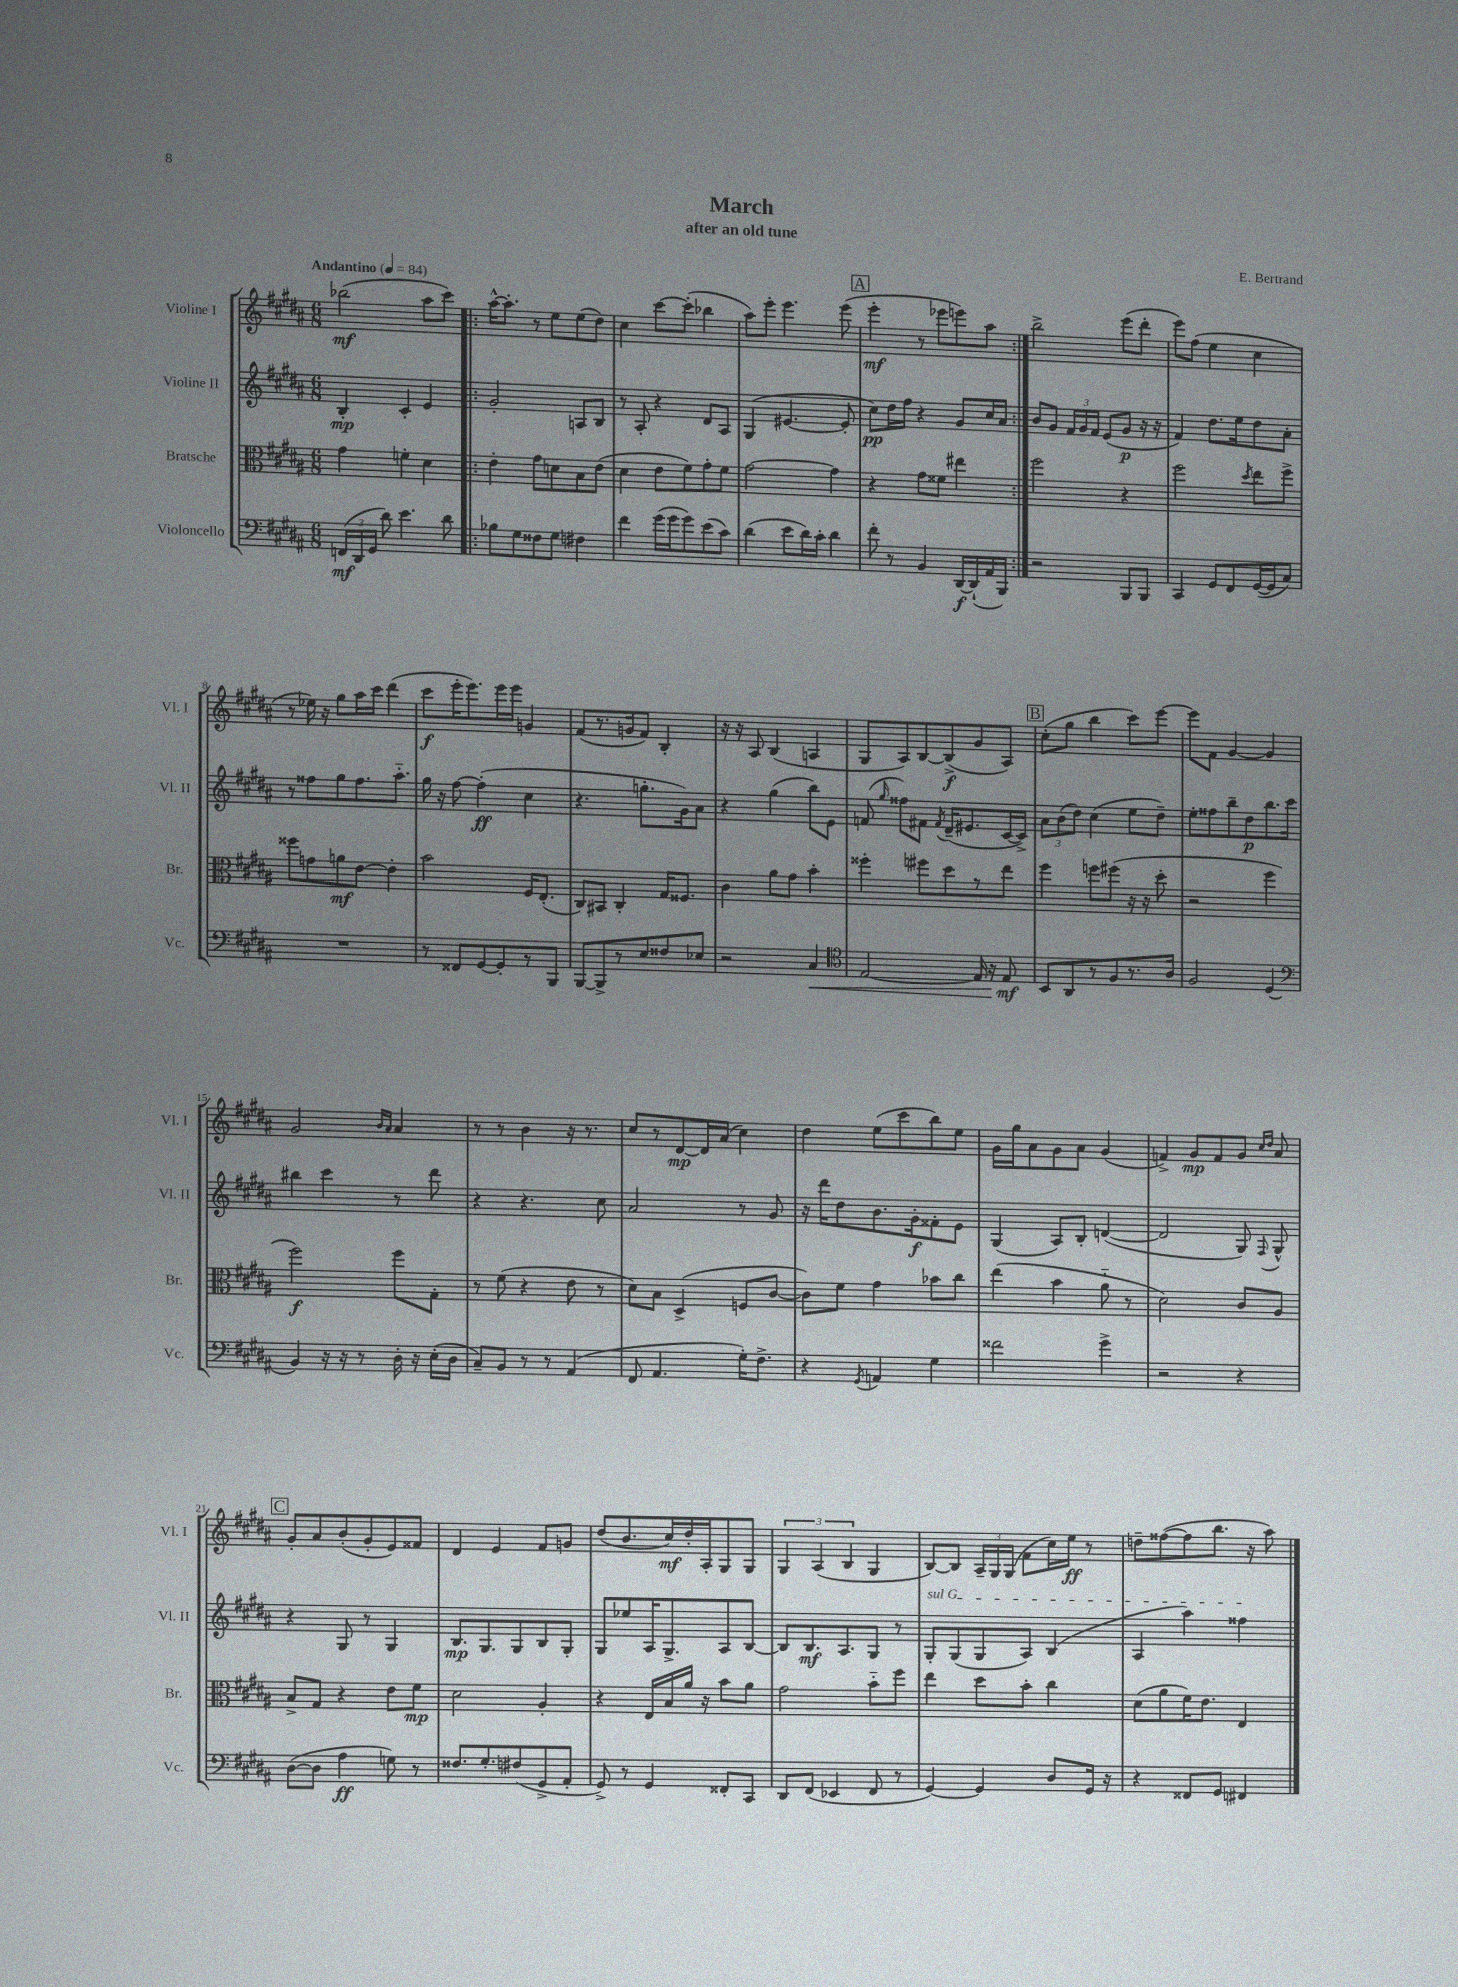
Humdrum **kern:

**kern	**kern	**kern	**kern
*staff4	*staff3	*staff2	*staff1
*clefF4	*clefC3	*clefG2	*clefG2
*k[f#c#g#d#a#]	*k[f#c#g#d#a#]	*k[f#c#g#d#a#]	*k[f#c#g#d#a#]
*M6/8	*M6/8	*M6/8	*M6/8
*MM84	*MM84	*MM84	*MM84
(24FF/LL	4g#\	4B'/	(2bb-\
24DD#/	.	.	.
24GG#/JJ	.	.	.
8d#\)	.	.	.
4.e\	4f'\	4c#'/	.
.	4d#\	4e/	8aa#\L
8d#\	.	.	8ccc#\J)
=!|:	=!|:	=!|:	=!|:
8B-\L	4e'\	2g#'/	[16aa#^^\LK
.	.	.	8.aa#'\]J
8G#\	.	.	.
8F##\	8g#\L	.	8r
8G#\J	8d\	.	8ee\L
4F#\	8B\	8A/L	(8ee\
.	(8e\J	8B/J	8dd#\J)
=	=	=	=
4f#\	4d#\	8r	4cc#\
.	.	8A#'/	.
(16g#\LL	8e\L	4r	[8ccc#\L
16g#\J	.	.	.
8g#\)	8f#\)	.	(8ccc#'\]J
(8e\	8g#'\	8d#/L	4bb-\
8c#\J)	8f#\J	8A#/J	.
=	=	=	=
(4d#\	[2g#\	(4G#/	8aa#\L)
.	.	.	8eee'\J
8e\L	.	[4.e#/	4.eee\
16d#\L)	.	.	.
16c#'\JJ	.	.	.
4d#\	4g#\]	.	.
.	.	8e#'/]	(8eee\
=	=	=	=
8f#'\	4r	8cc#\L)	4eee'\
8r	.	16dd#\L	.
.	.	16ff#\JJ	.
4BB/	8g#\L	4r	8r
.	8f##\J	.	8eee-\L
[16DD#/LL	4ee#\	8g#/L	8eee\)
(16DD#`/]	.	.	.
16AA#/	.	16cc#/L	8aa#\J
16BBB/JJ)	.	16a#/JJ	.
=:|!	=:|!	=:|!	=:|!
2r	2ff#\	8b/L	2bb^\
.	.	8g#/J	.
.	.	24f#/LL	.
.	.	24g#/	.
.	.	24f#/JJ	.
.	.	(8e/L	.
8BBB/L	4r	8g#/J	(8eee\L
8BBB/J	.	16r	8ddd#'\J
.	.	16r	.
=	=	=	=
4CC#/	2ff#\	4f#/)	8eee\L)
.	.	.	(8ff#\J
8GG#/L	.	8.dd#\L	4ee\
8FF#/	.	.	.
.	.	16ee\k	.
.	8qdd#/	.	.
([16GG#/L	8ee\L	8dd#\	4cc#\
16GG#/]J	.	.	.
8C#/J)	8ff#^\J	8a#'\J	.
=	=	=	=
2.r	8ff##\L	8r	8r
.	8g\	8ff##\L	16ee-\)
.	.	.	16r
.	8a\	8gg#\	8gg#\L
.	[8e\J	8.ff##\	16aa#\L
.	.	.	16ccc#\JJ
.	4e'\]	.	(4ddd#\
.	.	8.aa#'~\J	.
=	=	=	=
8r	2b\	16gg#\	8ccc#\L
.	.	16r	.
8FF##/L	.	[8ff#\	16eee'\K
.	.	.	8.eee\)
[8GG#/	.	(4ff#'\]	.
8GG#'/]	.	.	16eee\L
.	.	.	16eee\JJ
8r	16F#/LK	4cc#\	4g/
.	(8.E'/J	.	.
8BBB/J	.	.	.
=	=	=	=
[8BBB/L	8C#/L)	4.r	(8f#/L
8BBB^/]	8BB#/J	.	8.r
8r	4C#'/	.	.
.	.	.	16g/k
8E/	.	8.gg'\L	8f#/J)
8F##/	16G#/LK	.	4B'/
.	8.F##/J	16g#\k)	.
8E-/J	.	8a#\J	.
=	=	=	=
2r	4c#\	4r	16r
.	.	.	16r
.	.	.	8A#/
.	8a#\L	(4gg#\	(4B/
.	8g#\J	.	.
4C#/	4b'\	8bb\L)	4A/
.	.	8e\J	.
=	=	=	=
*clefC4	*	*	*
[2E/	4ff##'\	(8f/	8G#/L
.	.	16qqgg#/	.
.	.	8ff##\L)	8A#/)
.	8ff#\L	8f#\J	[8B/
.	.	8qf#/	.
.	8dd#\	(16d#~/LK	(8B^/]
.	.	8.e#/	.
16E/]	8r	.	8g#/
16r	.	.	.
8E/	8ee\J	[16c#/L	8A#/J)
.	.	16c#^/]JJ)	.
=	=	=	=
8BB/L	4ff#\	12a#\L	(8cc#'\L
.	.	(12b\	.
8AA#/	.	.	8gg#\J
.	.	12dd#\J)	.
8r	8ff\L	(4cc#\	4bb\
8F#/	(8ff#\J	.	.
8.r	16r	8ee\L	8ccc#\L)
.	16r	.	.
.	8dd#'\	8dd#~\J)	[8eee\J
16A#/Jk	.	.	.
=	=	=	=
2F#/	2r	8ee'\L	8eee\]L
.	.	8ff##\	8f#\J
.	.	8bb~\	[4g#/
.	.	8dd#\	.
(4D#/	4ff#\	8.bb\	4g#/]
.	.	16ccc#\Jk	.
=	=	=	=
*clefF4	*	*	*
4BB/)	2ff#\)	4bb#\	2g#/
16r	.	4ccc#\	.
16r	.	.	.
8r	.	.	.
.	.	.	16qqb/LL
.	.	.	16qqa#/JJ
16D#'\	8ff#\L	8r	4a#/
16r	.	.	.
(16E'\LL	8G#'\J	8ddd#\	.
16D#\JJ	.	.	.
=	=	=	=
8C#~/L)	8r	4r	8r
8BB/J	(8f#\	.	8r
8r	4r	4.r	4b\
8r	.	.	.
(4AA#/	8e\	.	16r
.	.	.	8.r
.	8r	8cc#\	.
=	=	=	=
8FF#/	8d#\L)	2a#/	8cc#/L
4.AA#/	8B\J	.	8r
.	(4D#^/	.	[8d#/
.	.	.	16d#/]L
.	.	.	(16a#/JJ
16G#'\LK)	8F/L	8r	4cc#\)
8.F#^\J	.	.	.
.	[8c#/J	8g#/	.
=	=	=	=
4r	8c#\]L)	16r	4dd#\
.	.	16ddd#\LK	.
.	8f#\J	8dd#\	.
8qGG#/	.	.	.
4AA/	4g#\	8.b\	(8ee\L
.	.	.	8ccc#\
.	.	16g#'\k	.
4G#\	8b-\L	8f##'\	8bb\)
.	8cc#\J	8e\J	8ee\J
=	=	=	=
2f##\	(4ee\	(4G#/	16g#\LL
.	.	.	16gg#\J
.	.	.	8a#\
.	4b\	8A#/L)	8g#\
.	.	8B'/J	8a#\J
4g#^\	8a#'~\	([4d/	(4g#/
.	8r	.	.
=	=	=	=
2r	2d#\)	2d/]	4f^/)
.	.	.	8g#/L
.	.	.	8f/
4r	8c#/L	8G#/)	8g#/J
.	.	.	16qqcc#/LL
.	.	8qqF#/	16qqdd#/JJ
.	8A#/J	8G#^^/	8a#/
=	=	=	=
([8D#\L	8B^/L	4r	8g#'/L
8D#\]J	8G#/J	.	8a#/
4A#\	4r	8G#/	(8b'/
.	.	8r	8g#'/
8G\)	8e\L	4G#/	8e/)
8r	8f#\J	.	8f##/J
=	=	=	=
8.F##/L	2d#\	8.B/L	4d#/
8.G#'/	.	8.G#/	.
.	.	.	4e/
(8F#/	.	8G#/	.
8GG#^/	4A#'/	8B/	8f#/L
8AA#'/J	.	8G#'/J	8g/J
=	=	=	=
8GG#^/)	4r	8G#/L	(8dd#/L
8r	.	8ee-/	8.b/
4GG#/	16E/LL	16A#/K	.
.	16B/	8.G#^/	16cc#/L)
.	16a#/JJ	.	16dd#'/
.	16r	.	16A#'/J
8FF##'/L	8b\L	8A#/	8G#/
8CC#/J	8a#\J	[8B/J	8G#/J
=	=	=	=
8DD#/L	2g#\	8B/]L	6G#/
(8FF#/J	.	8.B/	.
.	.	.	(6A#/
4EE-/	.	.	.
.	.	8.A#/	.
.	.	.	6B/
8FF#/	8b'~\L	8G#/J	4G#/
8r	8ff#\J	8r	.
=	=	=	=
[4GG#/)	4ee\	8G#'/L	[8B/L)
.	.	(8G#/	8B/]J
4GG#/]	8dd#\L	8G#/	24A#~/LL
.	.	.	24G#/
.	.	.	(24G#/JJ
.	8b'\J	8A#/J)	8f#\L
8D#/L	4cc#\	(4B/	16cc#\L)
.	.	.	16ee\JJ
16GG#/Jk	.	.	8r
16r	.	.	.
=	=	=	=
4r	(8d#\L	4A#/	8dd~\L
.	8a#\	.	([8ff##\
8FF##/L	16f#\K)	4aa#\)	8ff##\]
.	8.e\J	.	.
8GG#/J	.	.	8.bb\J
4FF#/	4E/	4ff##\	.
.	.	.	16r
.	.	.	8aa#\)
==	==	==	==
*-	*-	*-	*-
